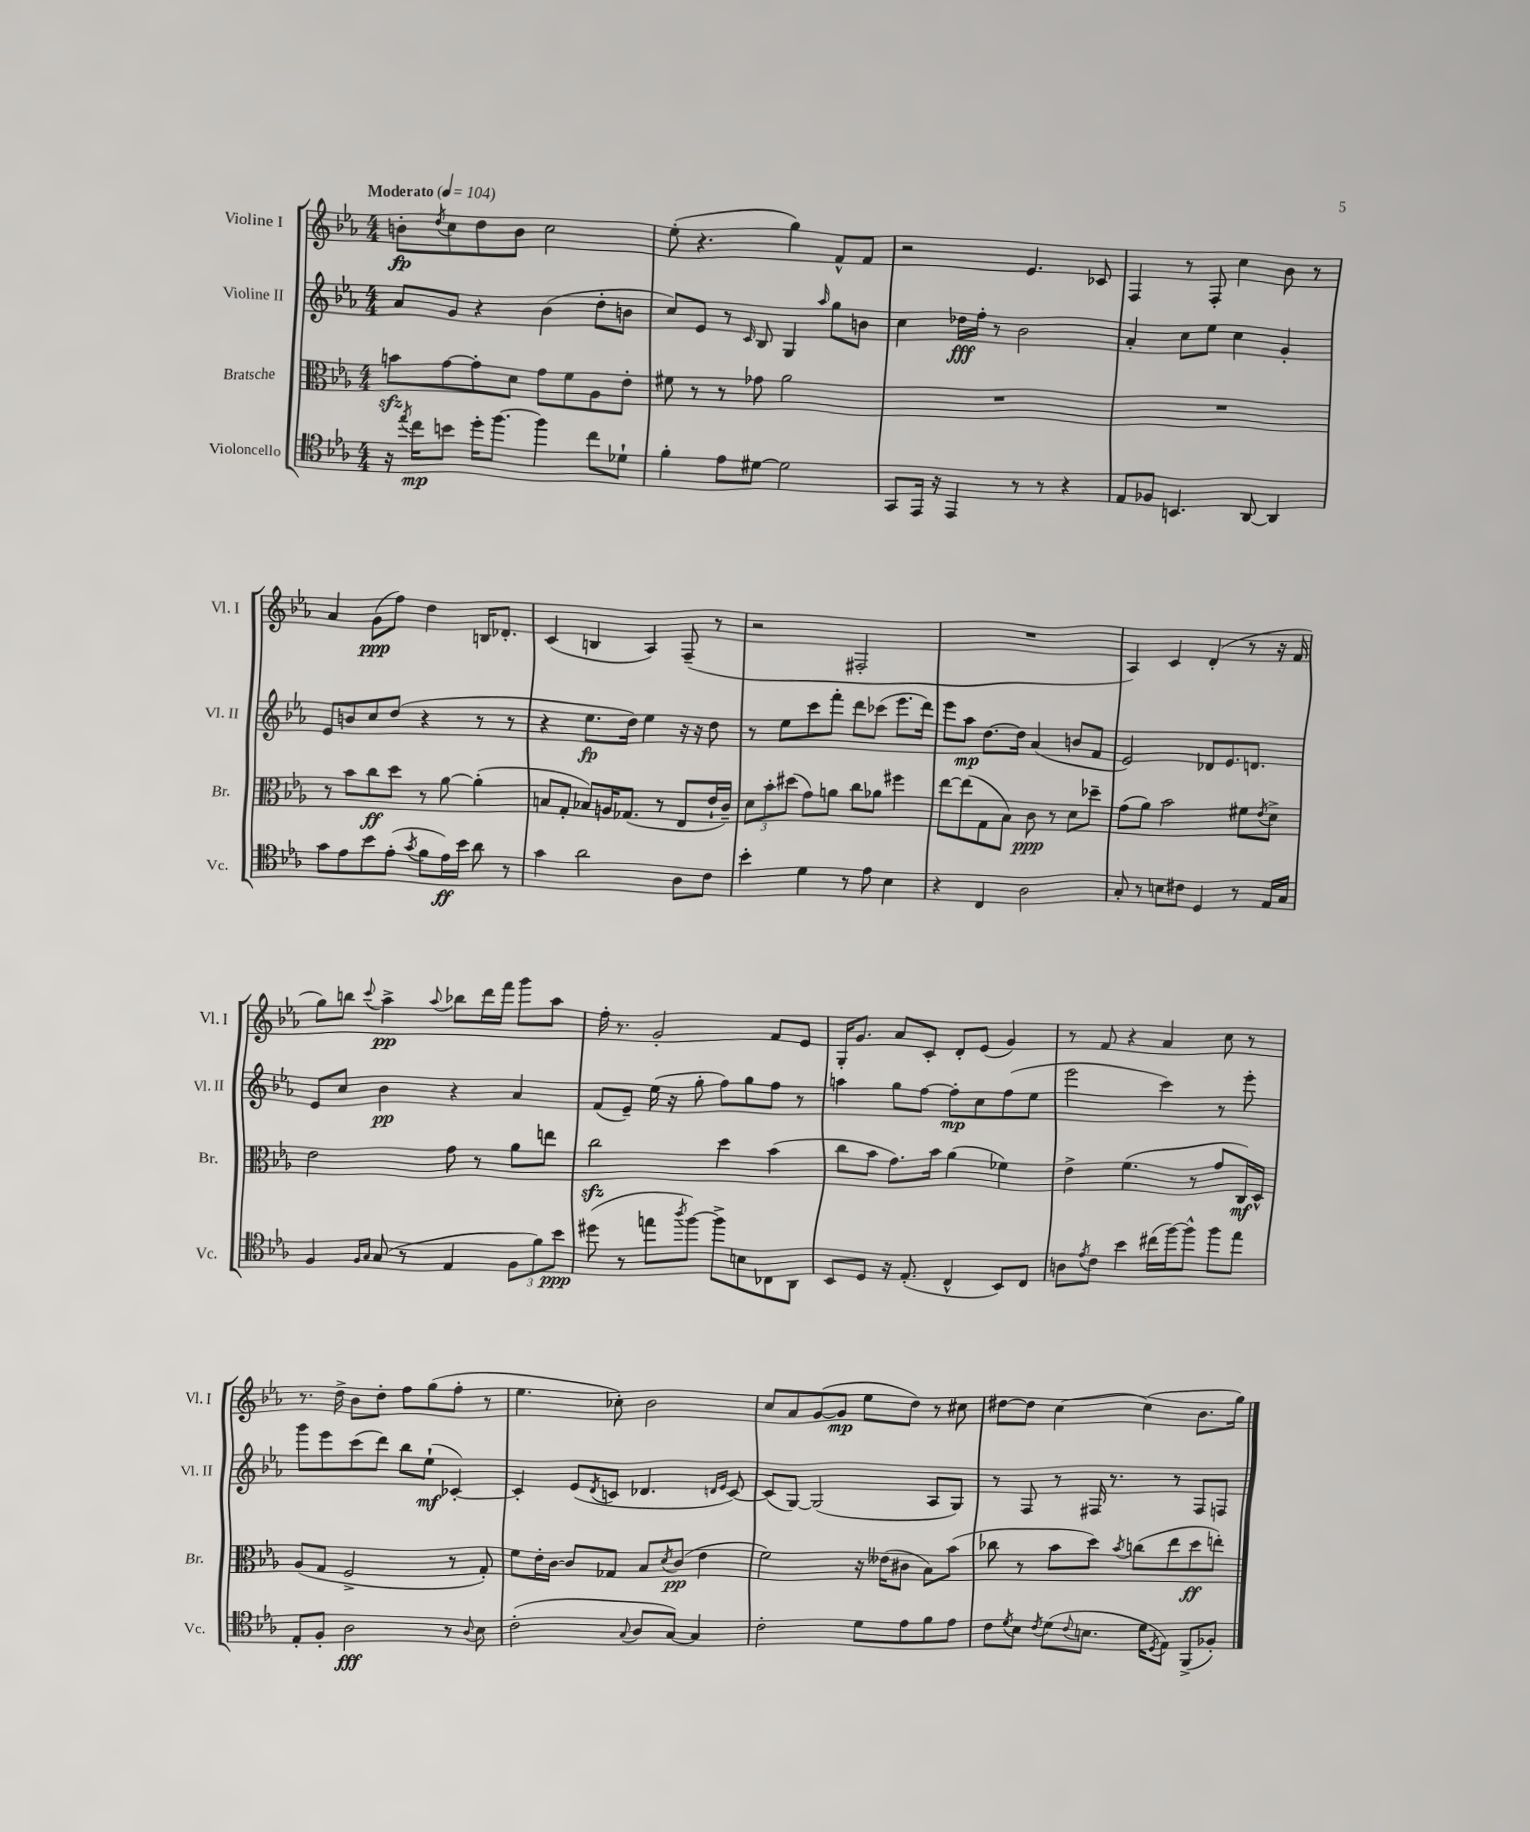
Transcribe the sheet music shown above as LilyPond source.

<<
\new StaffGroup <<
\new Staff = "s0" \with { instrumentName = "Violine I" shortInstrumentName = "Vl. I" } {
    \clef treble \key ees \major \numericTimeSignature \time 4/4 \tempo "Moderato" 4 = 104
    b'8-.\fp \acciaccatura { d''8 } c''8 d''8 b'8 c''2 |
    ees''8-.( r4. g''4) f'8-^ f'8 |
    r2 ees'4. ces'8 |
    f4 r8 f8-. c''4 bes'8 r8 |
    aes'4 g'8\ppp( f''8) d''4 b16 des'8.-. |
    c'4( b4 aes4) f8--( r8 |
    r2 fis2-. |
    R1 |
    aes4) c'4 d'4-.( r8 r16 f'16 |
    g''8) b''8 \appoggiatura { c'''8 } aes''4->\pp \appoggiatura { aes''8 } bes''8 d'''16 f'''16 g'''8 aes''8 |
    f''16-. r8. g'2-. f'8 ees'8 |
    g16-. g'8. aes'8 c'8-. d'8-. ees'8( g'4) |
    r8 f'8 r4 aes'4 c''8 r8 |
    r8. d''16-> bes'8 d''8-. f''8 g''8( f''8-. r8 |
    ees''4. ces''8-.) bes'2 |
    c''8 aes'8 g'8~( g'8\mp ees''8 d''8) r8 cis''8 |
    dis''8~ dis''8 c''4~ c''4( bes'8. g''16) \bar "|." |
}
\new Staff = "s1" \with { instrumentName = "Violine II" shortInstrumentName = "Vl. II" } {
    \clef treble \key ees \major \numericTimeSignature \time 4/4
    aes'8 g'8 r4 bes'4( d''8-. b'8 |
    c''8) ees'8 r8 \grace { c'16 } bes8 g4 \grace { aes''16 } g''8 b'8 |
    c''4 des''16\fff f''16-. r8 bes'2 |
    aes'4-. c''8 ees''8 c''4 g'4-. |
    ees'8 b'8 c''8 d''8( r4 r8 r8 |
    r4 ees''8.\fp d''16) ees''4 r16 r16 d''8 |
    r8 ees''8 c'''8 f'''8-. d'''8 ces'''8( ees'''8. d'''16) |
    ees'''8 aes''8\mp d''8.~ d''16 aes'4( b'8 f'8 |
    ees'2) des'8 ees'8. d'8. |
    ees'8 c''8 bes'4\pp r4 aes'4 |
    f'8( ees'8--) ees''16( r16 g''8-. f''8) g''8 f''8 r8 |
    a''4 g''8 f''8~ f''8-.\mp c''8 f''8( ees''8 |
    ees'''2 c'''4) r8 ees'''8-. |
    g'''8 ees'''8 c'''8( d'''8) bes''8 ees''8-!\mf( ces'4~-.) |
    ces'4-. ees'8( \acciaccatura { d'8 } c'8 des'4. \grace { d'16 ees'16 } c'8~) |
    c'8( g8~) g2( aes8 g8) |
    r8 f8 r8 fis16 r8. r8 fis8 f8 \bar "|." |
}
\new Staff = "s2" \with { instrumentName = "Bratsche" shortInstrumentName = "Br." } {
    \clef alto \key ees \major \numericTimeSignature \time 4/4
    b'8\sfz g'8~ g'8-. d'8 g'8 f'8 aes8 ees'8-. |
    fis'8 r8 r8 ges'8 aes'2 |
    R1 |
    R1 |
    r8 bes'8 c''8\ff d''8 r8 aes'8~ aes'4-.( |
    b8 g8-. bes8) a16 ges8.( r8 ees8 ees'16-! c'16--) |
    \tuplet 3/2 { d'8 bes'8-. dis''8( } g'8) a'8 c''8 aes'8 fis''4 |
    ees''8~ ees''8( g8 bes8) c'8\ppp r8 d'8 des''8-- |
    g'8( aes'8) bes'2 fis'8 \acciaccatura { ees'8 } d'8-> |
    ees'2 g'8 r8 aes'8 e''8 |
    c''2\sfz d''4 bes'4( |
    c''8 bes'8 g'8.) bes'16 aes'4( fes'4) |
    ees'4-> f'4.( r8 g'8 c16\mf) d16-^ |
    aes8( g8 f2-> r8 g8-.) |
    f'8 ees'16-. c'16~ c'8 ges8 bes8 \acciaccatura { d'8 } c'8\pp( ees'4 |
    f'2) r16 eeses'16( cis'8 bes8) bes'8( |
    ces''8 r8 bes'8 d''8) \acciaccatura { bes'8 } c''8( ees''8 d''8\ff e''8-.) \bar "|." |
}
\new Staff = "s3" \with { instrumentName = "Violoncello" shortInstrumentName = "Vc." } {
    \clef tenor \key ees \major \numericTimeSignature \time 4/4
    r16 \acciaccatura { ees''8 } c''16\mp b'8 d''16-. f''8.~ f''4 c''8 des'8-! |
    f'4-. ees'8 dis'8~ dis'2 |
    g,8 ees,16 r16 ees,4 r8 r8 r4 |
    ees8 fes8 b,4. aes,8~ aes,4 |
    g'8 ees'8 bes'8 ees'8-.( \acciaccatura { g'8 } f'8 ees'16\ff) bes'16 aes'8 r8 |
    g'4 aes'2 aes8 c'8 |
    bes'4-. d'4 r8 ees'8 bes4 |
    r4 c4 aes2 |
    g8-. r8 b8 cis'8 d4 r8 ees16 g16 |
    f4 \grace { f16 g16 } g8( r8 ees4 \tuplet 3/2 { f8 f'8) bes'8\ppp } |
    dis''8( r8 e''8 \acciaccatura { aes''8 } f''8~) f''8-> b8 ces8 aes,8 |
    bes,8 d8 r16 ees8.-.( c4-^ bes,8) c8 |
    a8 \acciaccatura { ees'8 } c'8 bes'4 cis''16( f''16~) f''8-^ f''8 ees''8 |
    ees8-. f8-. aes2\fff r8 \appoggiatura { aes8 } bes8 |
    c'2-.( \appoggiatura { g8 } aes8 g8~) g4 |
    c'2-. d'8 ees'8 f'8 ees'8 |
    c'8 \acciaccatura { d'8 } bes8 \acciaccatura { c'8 } d'8( \appoggiatura { c'8 } b8. d'16 \acciaccatura { d8 } ees8) f,8->( fes8-.) \bar "|." |
}
>>
>>
\layout { \context { \Score \remove "Bar_number_engraver" } }
